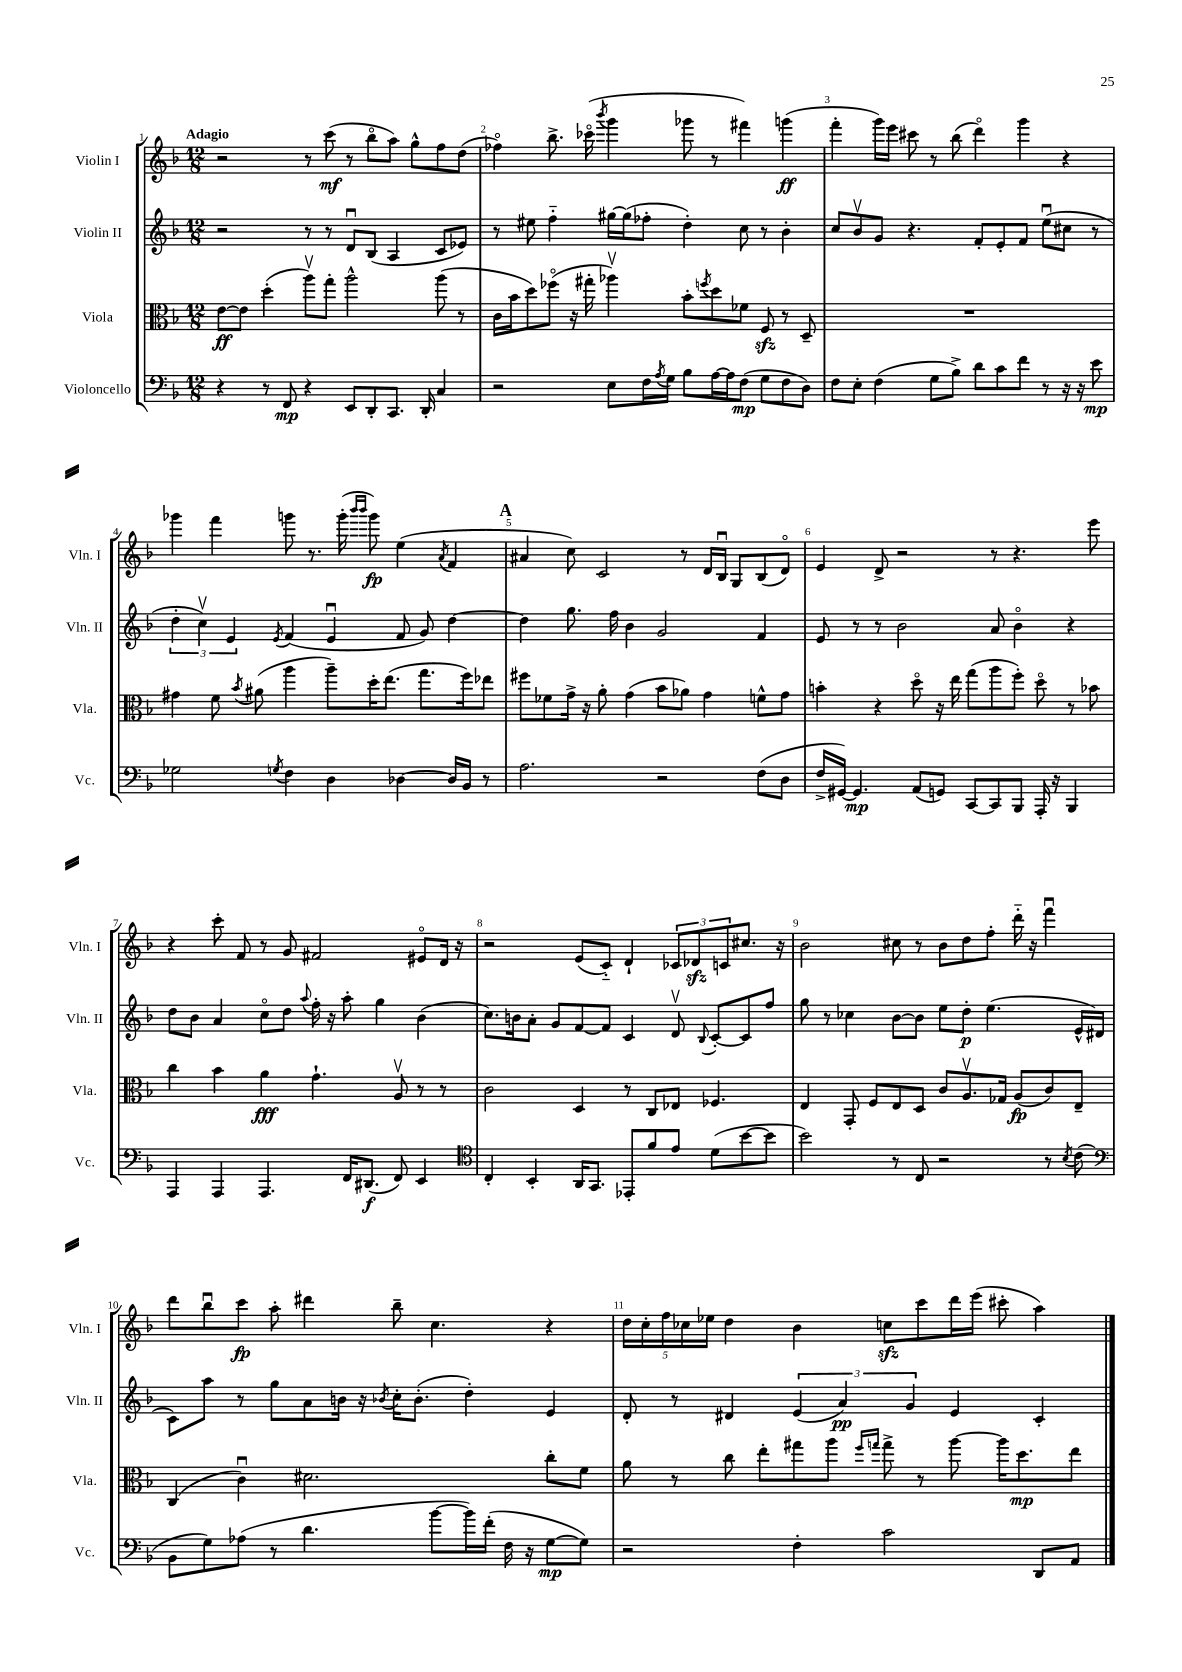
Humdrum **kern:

**kern	**kern	**kern	**kern
*staff4	*staff3	*staff2	*staff1
*clefF4	*clefC3	*clefG2	*clefG2
*k[b-]	*k[b-]	*k[b-]	*k[b-]
*M12/8	*M12/8	*M12/8	*M12/8
4r	[8e	2r	2r
.	8e]	.	.
8r	(4dd'	.	.
8FF	.	.	.
4r	8aav)	8r	8r
.	8gg'	8r	(8ccc
8EE	2aa^^	8du	8r
8DD'	.	(8B-	8bb-o
8.CC	.	4A	8aa)
.	.	.	8gg^^
16DD'	.	.	.
4C	(8aa	8c	8ff
.	8r	8e-)	(8dd
=	=	=	=
2r	16c	8r	4ff-o)
.	16b-	.	.
.	8dd)	8ee#	.
.	(8ff-o	4ff'~	8.bb-^
.	16r	.	.
.	16gg#'	.	(16ccc-o
.	.	.	8qbbb-
8E	4aa-v)	[16gg#	4ggg
.	.	(16gg#]	.
16F	.	8ff-'	.
8qA	.	.	.
16G	.	.	.
8B-	8b-'	4dd')	8ggg-
.	8qff	.	.
[16A	8dd	.	8r
16A]	.	.	.
(8F	8f-	8cc	4fff#)
8G	8F	8r	.
8F	8r	4b-'	(4ggg
8D)	8D~	.	.
=	=	=	=
8F	1.r	8cc	4fff'
8E'	.	8b-v	.
(4F	.	8g	16ggg)
.	.	.	16eee
.	.	4.r	8ccc#
8G	.	.	8r
8B-^)	.	.	(8bb-
8d	.	8f'	4dddo)
8c	.	8e'	.
8f	.	8f	4ggg
8r	.	(8eeu	.
16r	.	8cc#	4r
16r	.	.	.
8e	.	8r	.
=	=	=	=
2G-	4g#	6dd'	4ggg-
.	.	6ccv)	.
.	8f	.	4fff
.	.	6e	.
.	8qb-	.	.
.	(8a#	.	.
8qG	.	8qe	.
4F	4aa	(4f	8ggg
.	.	.	8.r
4D	8aa~)	4eu	.
.	.	.	(16ggg'
.	.	.	16qqbbb-
.	.	.	16qqbbb-
.	16dd'	.	8ggg)
.	(8.ee	.	.
[4D-	.	8f	(4ee
.	8.gg	8g)	.
.	.	.	8qa
16D-]	.	[4dd	4f
16BB-	16ff)	.	.
8r	8ee-	.	.
=	=	=	=
2.A	8ff#	4dd]	4a#
.	8f-	.	.
.	16g^	8.gg	8cc)
.	16r	.	.
.	8a'	.	2c
.	.	16ff	.
.	(4g	4b-	.
2r	8b-	2g	.
.	8a-)	.	8r
.	4g	.	16d
.	.	.	16B-u
.	.	.	8G
(8F	8f^^	4f	(8B-
8D	8g	.	8do)
=	=	=	=
16F^	4b'	8e	4e
[16GG#)	.	.	.
4.GG#]	.	8r	.
.	4r	8r	8d^
.	.	2b-	2r
(8AA	8ddo	.	.
8GG)	16r	.	.
.	16ee	.	.
[8CC	(8gg	.	.
8CC]	8aa	8a	8r
8BBB-	8ff')	4b-o	4.r
16AAA'	8ddo	.	.
16r	.	.	.
4BBB-	8r	4r	.
.	8b-	.	8eee
=	=	=	=
4AAA	4cc	8dd	4r
.	.	8b-	.
4AAA	4b-	4a	8ccc'
.	.	.	8f
4.AAA	4a	8cco	8r
.	.	8dd	8g
.	.	8qqaa	.
.	4.g`	16ff'	2f#
.	.	16r	.
16FF	.	8aa'	.
(8.DD#	.	.	.
.	.	4gg	.
8FF)	8Av	.	.
4EE	8r	(4b-	8e#o
.	8r	.	16d
.	.	.	16r
=	=	=	=
*clefC4	*	*	*
4C'	2c	8.cc)	2r
.	.	16b	.
4BB-'	.	8a'	.
.	.	8g	.
16AA	4D	[8f	(8e
8.GG	.	.	.
.	.	8f]	8c'~)
8EE-'	8r	4c	4d`
8f	8C	.	.
8e	8E-	8dv	12c-
.	.	.	12d-
.	.	8qqB-	.
(8d	4.F-	[8c'	.
.	.	.	12c
[8b-	.	8c]	8.cc#
8b-]	.	8ff	.
.	.	.	16r
=	=	=	=
2b-)	4E	8gg	2b-
.	.	8r	.
.	8GG'	4cc-	.
.	8F	.	.
8r	8E	[8b-	8cc#
8C	8D	8b-]	8r
2r	8c	8ee	8b-
.	8.Av	8dd'	8dd
.	.	(4.ee	8ff'
.	16G-	.	.
.	(8A	.	16ddd'~
.	.	.	16r
8r	8c)	.	4fffu
8qB-	.	.	.
(8c	8E~	16e^^	.
.	.	16d#	.
=	=	=	=
*clefF4	*	*	*
8BB-	(4C	8c)	8ddd
8G)	.	8aa	8bb-u
(8A-	4cu)	8r	8ccc
8r	.	8gg	8aa'
4.d	2.d#	8a	4ddd#
.	.	16b	.
.	.	16r	.
.	.	8qb-	.
.	.	16cc'	8bb-~
.	.	(8.b-'	.
[8b-	.	.	4.cc
16b-])	.	4dd')	.
(16f'	.	.	.
16F	.	.	.
16r	.	.	.
[8G	8cc'	4e	4r
8G])	8f	.	.
=	=	=	=
2r	8a	8d'	20dd
.	.	.	20cc'
.	.	.	20ff
.	8r	8r	.
.	.	.	20cc-
.	.	.	20ee-
.	8cc	4d#	4dd
.	8ee'	.	.
4F'	8gg#	(6e	4b-
.	8aa	.	.
.	.	6a)	.
.	16qqff	.	.
.	16qqgg	.	.
2c	8gg^	.	8cc
.	.	6g	.
.	8r	.	8ccc
.	[8aa	4e	16ddd
.	.	.	(16eee
.	16aa]	.	8ccc#'
.	8.dd	.	.
8DD	.	4c'	4aa)
8AA	8ee	.	.
==	==	==	==
*-	*-	*-	*-
